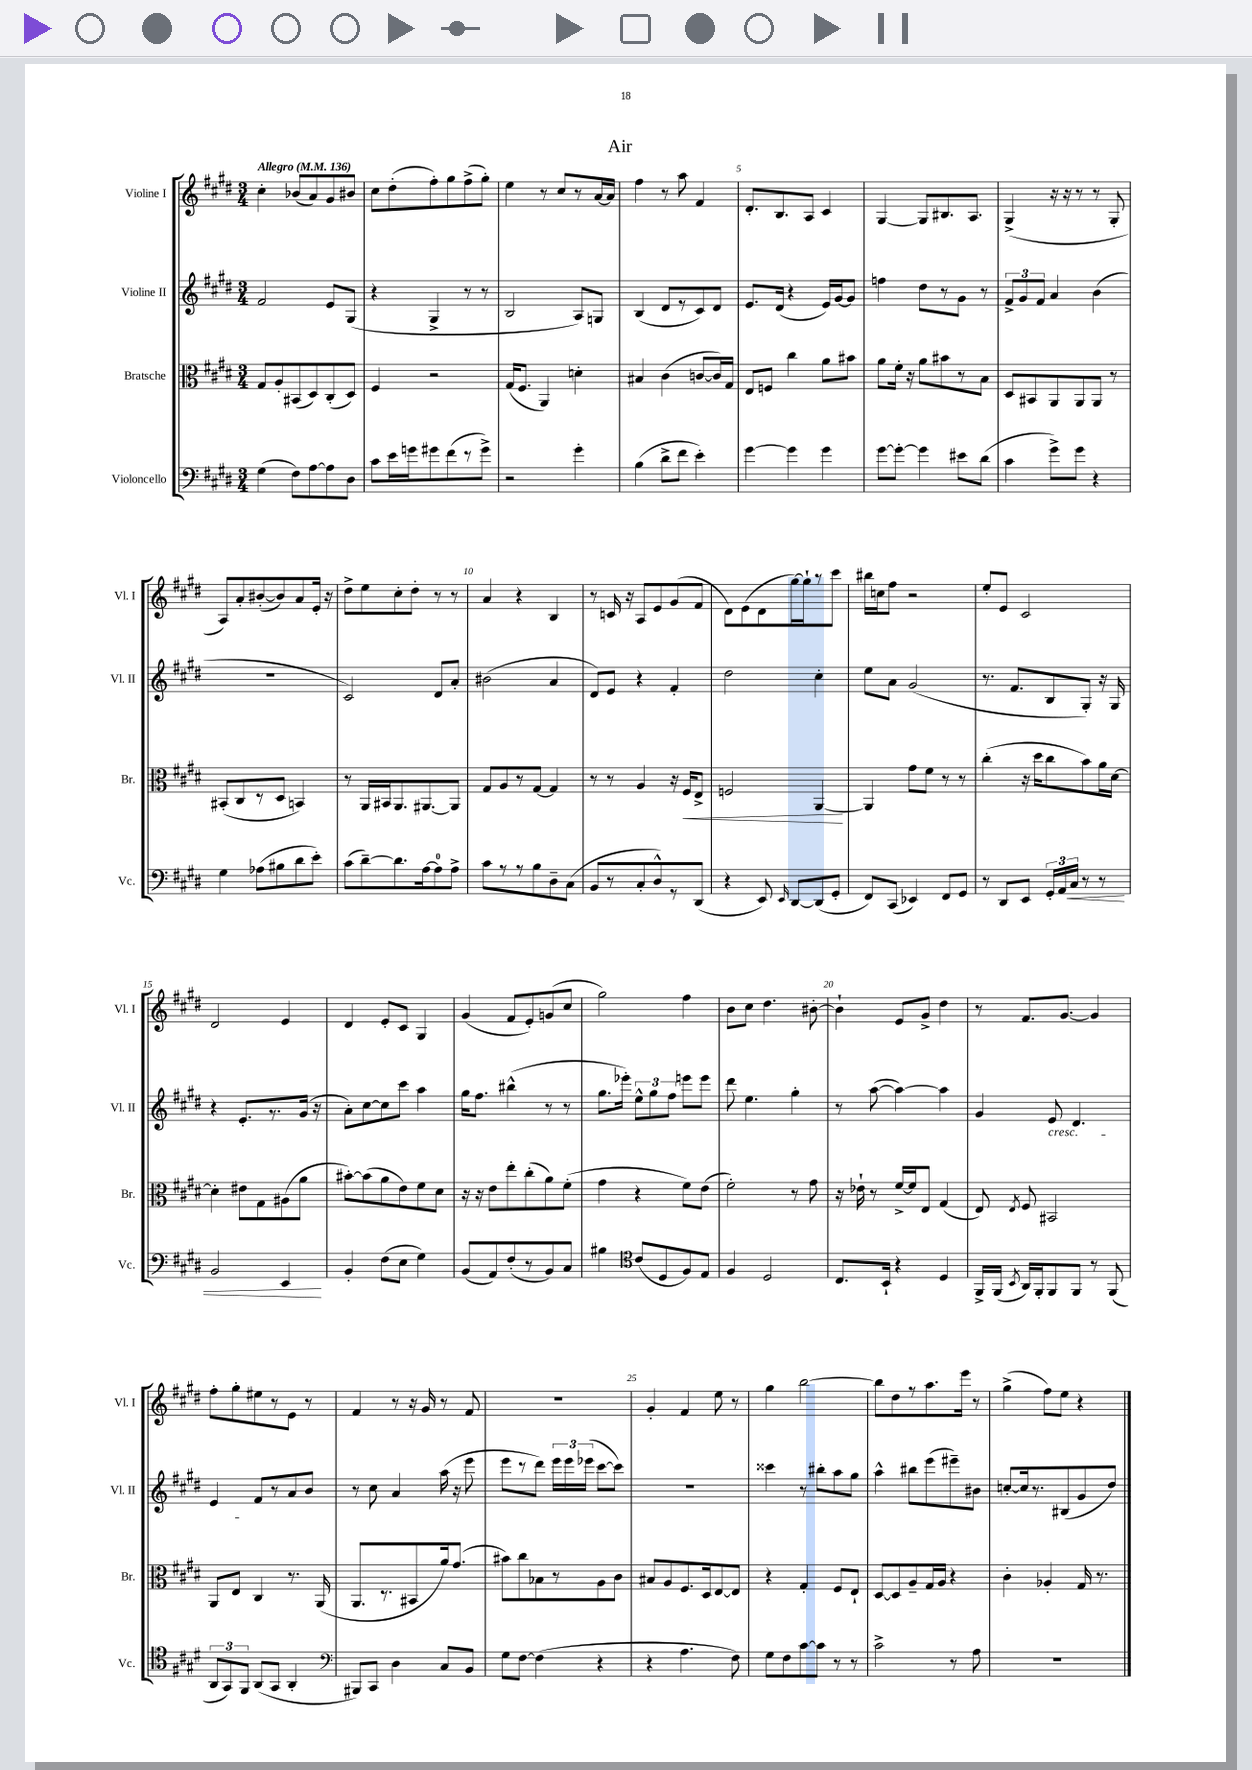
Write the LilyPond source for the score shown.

\header { title = "Air" }
<<
\new StaffGroup <<
\new Staff = "s0" \with { instrumentName = "Violine I" shortInstrumentName = "Vl. I" } {
    \clef treble \key e \major \numericTimeSignature \time 3/4 \tempo "Allegro" 4 = 136
    \autoBeamOff cis''4-. bes'8[( a'8) gis'8 bis'8] |
    cis''8[ dis''8-.( fis''8-.) gis''8 fis''8->( gis''8]-.) |
    e''4 r8 cis''8[ r8 a'16~ a'16] |
    fis''4 r8 a''8 fis'4 |
    dis'8.[-. b8. a8] cis'4 |
    gis4~ gis8[ bis8. a8.] |
    gis4->( r16 r16 r8 r8 gis8-. |
    a8[) a'8-. bis'8~-.( bis'8) a'8 e'16]-. r16 |
    dis''8[-> e''8 cis''8-. dis''8]-. r8 r8 |
    a'4 r4 b4 |
    r8 c'16 r16 a8[ e'8 gis'8( fis'8] |
    dis'8[) e'8( dis'8 gis''16~) gis''16-! r8 cis'''8] |
    bis''16[ c''16 fis''8] r2 |
    e''8[-. e'8] cis'2 |
    dis'2 e'4 |
    dis'4 e'8[-. cis'8] gis4 |
    gis'4( fis'8[ e'8-.) g'8( cis''8] |
    gis''2) fis''4 |
    b'8[ cis''8] dis''4. bis'8~-. |
    bis'4-! e'8[ gis'8]-> dis''4 |
    r8 fis'8.[ gis'8.]~ gis'4 |
    fis''8[-. gis''8-. eis''8 r8 e'8] r8 |
    fis'4 r8 r16 gis'16 r8 fis'8 |
    R2. |
    gis'4-. fis'4 e''8 r8 |
    gis''4 b''2~ |
    b''8[ dis''8 r8 a''8. e'''16] r8 |
    gis''4->( fis''8[) e''8] r4 \bar "|." |
}
\new Staff = "s1" \with { instrumentName = "Violine II" shortInstrumentName = "Vl. II" } {
    \clef treble \key e \major \numericTimeSignature \time 3/4
    \autoBeamOff fis'2 e'8[ gis8]( |
    r4 gis4-> r8 r8 |
    b2 a8[) g8] |
    b4( dis'8[ r8 cis'8) dis'8] |
    e'8.[ dis'16]( r4 e'16[) gis'16~ gis'8] |
    f''4 dis''8[ r8 gis'8] r8 |
    \tuplet 3/2 { fis'8[-> gis'8 fis'8] } a'4 b'4( |
    R2. |
    cis'2) dis'8[ a'8]-. |
    bis'2( a'4 |
    dis'8[) e'8] r4 fis'4-. |
    dis''2 cis''4-. |
    e''8[ a'8] gis'2( |
    r8. fis'8.[ b8 gis8]-.) r16 gis16 |
    r4 e'8.[-. r8. gis'16]( r16 |
    a'8[-.) cis''8~ cis''8 cis'''8] a''4 |
    gis''16[ fis''8.] bis''4-^( r8 r8 |
    gis''8.[ ees'''16]-.) \tuplet 3/2 { e''8[-^ gis''8 fis''8] } e'''8[ e'''8] |
    dis'''8 e''4. gis''4-. |
    r8 a''8~( a''4~) a''4 |
    gis'4 e'8\cresc dis'4. |
    e'4 fis'8[\! r8 a'8 b'8] |
    r8 cis''8 a'4 a''16( r16 e'''8 |
    e'''8[ r8 dis'''8]) \tuplet 3/2 { e'''16[ e'''16 ees'''16]( } cis'''8[~ cis'''8]) |
    R2. |
    cisis'''4 r8 bis''8[-. a''8 gis''8] |
    a''4-^ bis''8[ e'''8( eis'''8--) bis'8] |
    c''8[~-. c''16 r8. bis8( gis'8 dis''8]) \bar "|." |
}
\new Staff = "s2" \with { instrumentName = "Bratsche" shortInstrumentName = "Br." } {
    \clef alto \key e \major \numericTimeSignature \time 3/4
    \autoBeamOff gis8[ a8-. bis,8( dis8) cis8-.( dis8]) |
    fis4 r2 |
    gis16[( fis8.] a,4) d'4-. |
    bis4 cis'4( c'8[~ c'16) gis16] |
    e8[ f8] cis''4 a'8[ bis'8] |
    a'8[ fis'16]-. r16 a'8[ bis'8 r8 b8] |
    dis8[ bis,8 a,8 a,8 a,8] r8 |
    bis,8[-.( cis8 r8 dis8] b,4) |
    r8 a,16[ bis,16 a,8. ais,8.~ ais,8] |
    gis8[ a8 r8 gis8]~ gis4 |
    r8 r8 a4 r16 fis16[\< e8]-> |
    f2 a,4~\! |
    a,4 gis'8[ fis'8] r8 r8 |
    cis''4-.( r16 dis''16[ cis''8 b'8) a'16 dis'16]~ |
    dis'4-. eis'8[ gis8 ais8( a'8] |
    bis'8[~-.) bis'8( a'8 e'8) fis'8 dis'8] |
    r16 r16 e'8[ e''8-. cis''8-.( a'8) fis'8]-.( |
    gis'4 r4 fis'8[) e'8]( |
    fis'2-.) r8 gis'8 |
    r16 ees'16-! r8 fis'16[~-> fis'16 e8] gis4( |
    e8) \acciaccatura { e8 } fis8 bis,2 |
    a,8[ e8] cis4 r8. a,16( |
    a,8.[ r8. bis,8 a'16) gis'8.]( |
    bis'8[) cis''8 bes8 r8 a8 cis'8] |
    bis8[ a8 fis8. dis16 e8~ e8] |
    r4 gis4-. fis8[ e8]-! |
    dis8[~ dis8 a8-- gis16 a16] r4 |
    cis'4-. aes4-. gis16 r8. \bar "|." |
}
\new Staff = "s3" \with { instrumentName = "Violoncello" shortInstrumentName = "Vc." } {
    \clef bass \key e \major \numericTimeSignature \time 3/4
    \autoBeamOff gis4( fis8[) a8~ a8 dis8] |
    cis'8[ e'16 g'16 gis'8 fis'8( r8 gis'8]->) |
    r2 gis'4-. |
    b4( dis'8[-> fis'8] e'4-.) |
    gis'4~ gis'4 gis'4 |
    gis'8[~ gis'8]~-. gis'4 eis'8[ dis'8]( |
    cis'4 gis'8[->) gis'8] r4 |
    gis4 aes8[( bis8 dis'8 e'8]-.) |
    cis'8[( dis'8~--) dis'8. a16~ a8-0 a8]-> |
    cis'8[ r8 r8 b8 dis8-- cis8]( |
    b,8[ r8 cis8-. dis8-^) r8 dis,8]( |
    r4 e,8) \grace { e,16 } dis,8[~ dis,8( gis,8]-. |
    fis,8[) cis,8]( ees,4) fis,8[ gis,8] |
    r8 dis,8[ e,8] \tuplet 3/2 { gis,16[-. a,16 cis16]\< } r8 r8 |
    b,2 e,4\! |
    b,4-. fis8[( e8] gis4) |
    b,8[( a,8) fis8-.( r8 b,8) cis8] |
    bis4 \clef tenor cis'8[( dis8 fis8) e8] |
    fis4 dis2 |
    cis8.[ b,16]-! r4 dis4 |
    fis,16[-> fis,16]( \acciaccatura { b,8 } a,16[) fis,16-. fis,8 fis,8] r8 fis,8( |
    \tuplet 3/2 { a,8[ gis,8) fis,8] } a,8[( gis,8] a,4-. |
    \clef bass bis,,8[) cis,8] dis4 cis8[ b,8] |
    gis8[ fis8]~ fis4( r4 |
    r4 a4. fis8) |
    gis8[ fis8 cis'8~ cis'8] r8 r8 |
    cis'2-> r8 a8 |
    R2. \bar "|." |
}
>>
>>
\layout { \context { \Score \override BarNumber.break-visibility = ##(#f #t #t) barNumberVisibility = #(every-nth-bar-number-visible 5) } }
